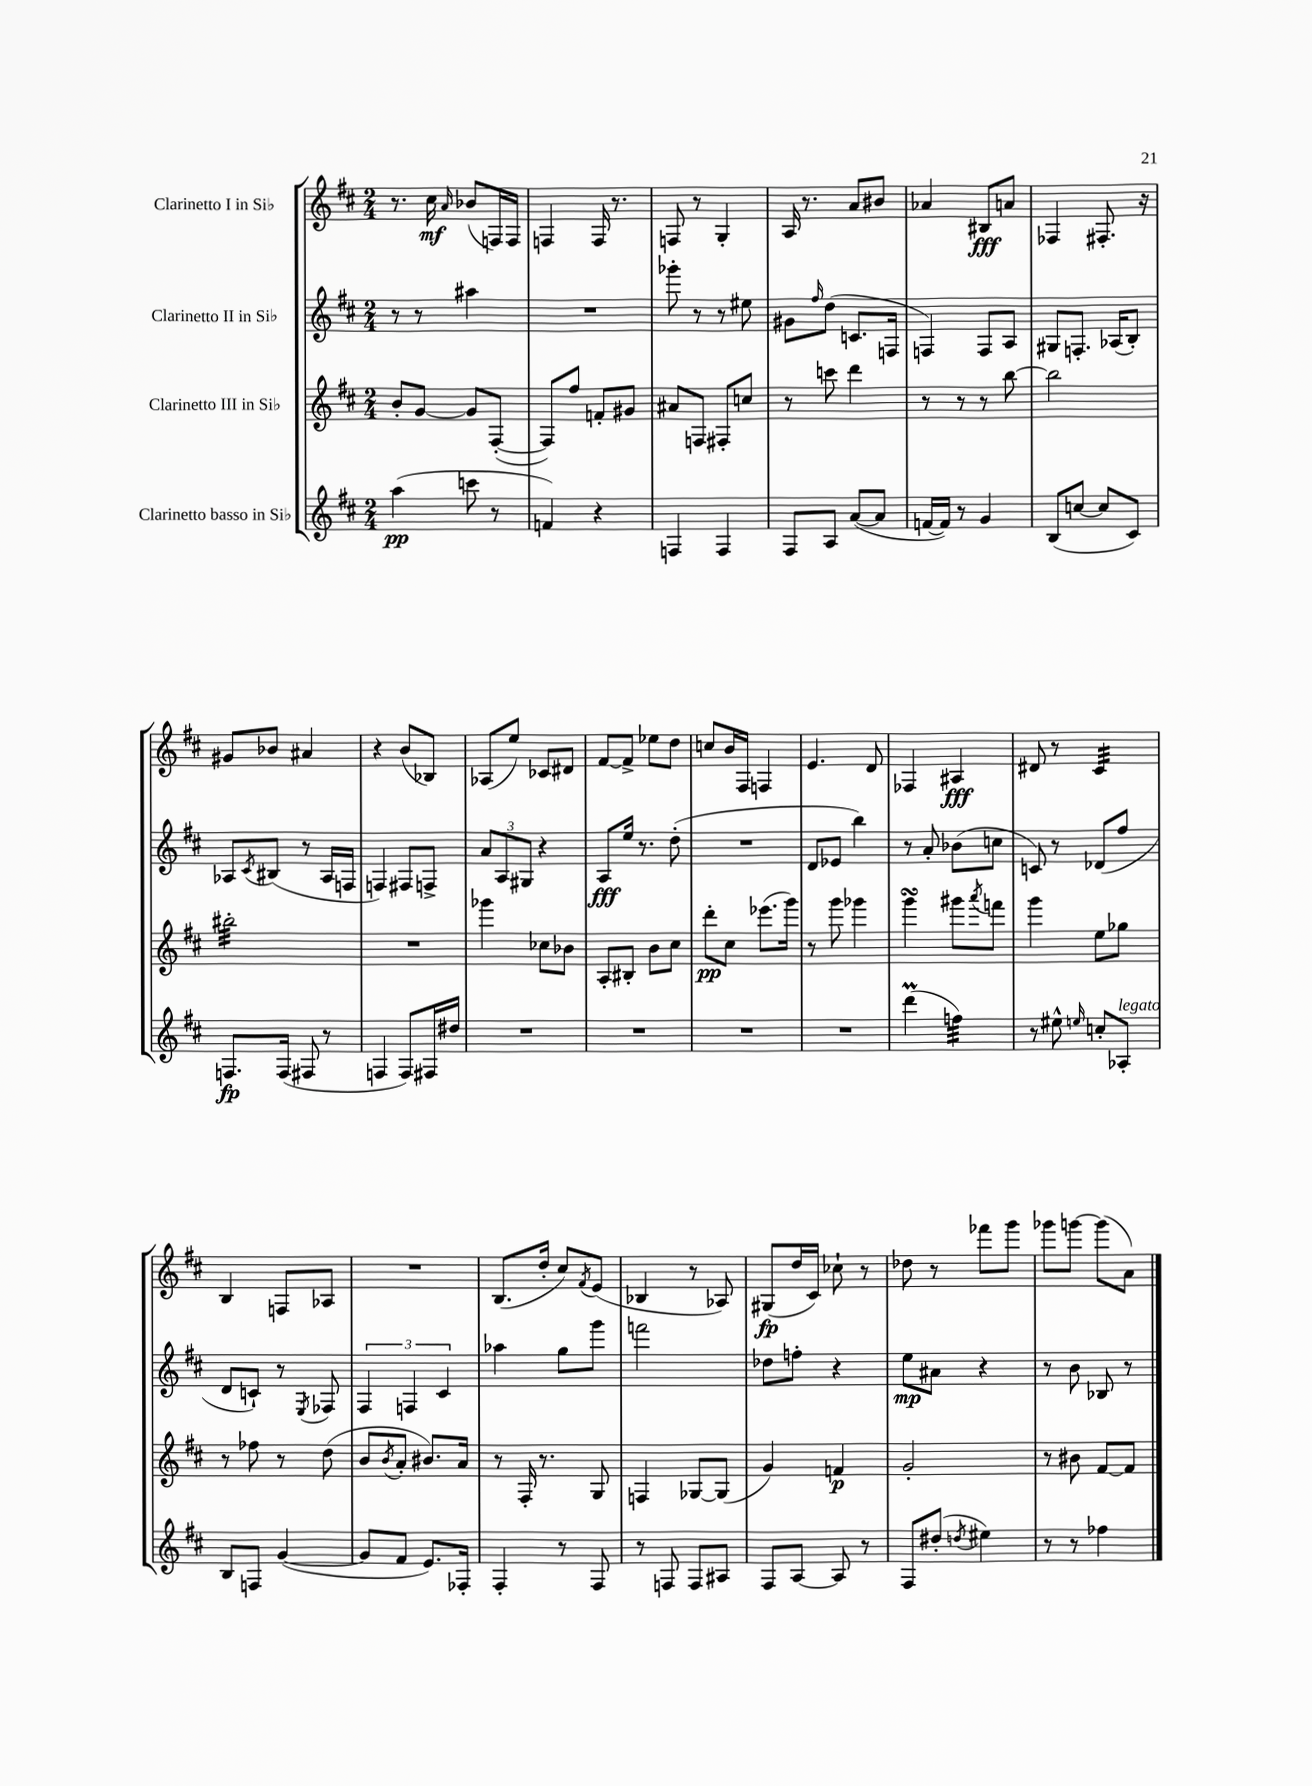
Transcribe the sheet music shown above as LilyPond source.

<<
\new StaffGroup <<
\new Staff = "s0" \with { instrumentName = "Clarinetto I in Sib" } {
    \clef treble \key d \major \numericTimeSignature \time 2/4
    r8. cis''16\mf \grace { a'16 } bes'8( f16) f16 |
    f4 f16 r8. |
    f8 r8 g4-. |
    a16 r8. a'8 bis'8 |
    aes'4 bis8\fff a'8 |
    fes4 fis8.-. r16 |
    gis'8 bes'8 ais'4 |
    r4 b'8( bes8) |
    aes8( e''8) ces'8 dis'8 |
    fis'8~ fis'8-> ees''8 d''8 |
    c''8 b'16 fis16 f4 |
    e'4. d'8 |
    fes4 ais4\fff |
    dis'8 r8 cis'4:32 |
    b4 f8 aes8 |
    R2 |
    b8.( d''16-. cis''8) \acciaccatura { fis'8 } e'8( |
    bes4 r8 aes8) |
    gis8\fp( d''16 cis'16) ces''8-! r8 |
    des''8 r8 fes'''8 g'''8 |
    ges'''8 g'''8~ g'''8( a'8) \bar "|." |
}
\new Staff = "s1" \with { instrumentName = "Clarinetto II in Sib" } {
    \clef treble \key d \major \numericTimeSignature \time 2/4
    r8 r8 ais''4 |
    R2 |
    ges'''8-. r8 r8 eis''8 |
    gis'8 \grace { fis''16 } d''8( c'8. f16 |
    f4) f8 a8 |
    gis8 f8.-. aes16( b8-.) |
    aes8 \acciaccatura { cis'8 } bis8( r8 aes16 f16 |
    f4) fis8 f8-> |
    \tuplet 3/2 { a'8 a8 gis8 } r4 |
    a8\fff e''16 r8. d''8-.( |
    R2 |
    d'8 ees'8 b''4) |
    r8 a'8-. bes'8( c''8 |
    c'8) r8 des'8( fis''8 |
    d'8 c'8-!) r8 \acciaccatura { e8 } fes8 |
    \tuplet 3/2 { fis4 f4 cis'4 } |
    aes''4 g''8 g'''8 |
    f'''2 |
    des''8 f''8-. r4 |
    e''8\mp ais'8 r4 |
    r8 b'8 bes8 r8 \bar "|." |
}
\new Staff = "s2" \with { instrumentName = "Clarinetto III in Sib" } {
    \clef treble \key d \major \numericTimeSignature \time 2/4
    b'8-. g'8~ g'8 fis8~-.( |
    fis8) fis''8 f'8-. gis'8 |
    ais'8 f8 fis8-. c''8 |
    r8 c'''8 d'''4 |
    r8 r8 r8 b''8~ |
    b''2 |
    bis''2:32-. |
    R2 |
    ges'''4 ces''8 bes'8 |
    a8-. bis8-. b'8 cis''8 |
    d'''8-.\pp cis''8 ees'''8.( g'''16) |
    r8 g'''8 ges'''4 |
    g'''4\turn gis'''8 \acciaccatura { a'''8 } f'''8 |
    g'''4 e''8 ges''8 |
    r8 fes''8 r8 d''8( |
    b'8 \acciaccatura { b'8 } a'8-. bis'8.) a'16 |
    r8 fis16-. r8. g8 |
    f4 ges8~ ges8( |
    g'4) f'4\p |
    g'2-. |
    r8 bis'8 fis'8~ fis'8 \bar "|." |
}
\new Staff = "s3" \with { instrumentName = "Clarinetto basso in Sib" } {
    \clef treble \key d \major \numericTimeSignature \time 2/4
    a''4\pp( c'''8 r8 |
    f'4) r4 |
    f4 f4 |
    fis8 a8 a'8~( a'8 |
    f'16~ f'16) r8 g'4 |
    b8( c''8~ c''8 cis'8) |
    f8.\fp f16( fis8 r8 |
    f4 f8) fis16 dis''16 |
    R2 |
    R2 |
    R2 |
    R2 |
    d'''4\prall( f''4:32) |
    r8 eis''8-^ \grace { e''16 } c''8-. aes8-.^\markup { \italic "legato" } |
    b8 f8 g'4~( |
    g'8 fis'8 e'8.) fes16-. |
    fis4-. r8 fis8 |
    r8 f8 f8 ais8 |
    fis8 a8~ a8 r8 |
    fis8 dis''8-.( \acciaccatura { d''8 } eis''4) |
    r8 r8 fes''4 \bar "|." |
}
>>
>>
\layout { \context { \Score \remove "Bar_number_engraver" } }
